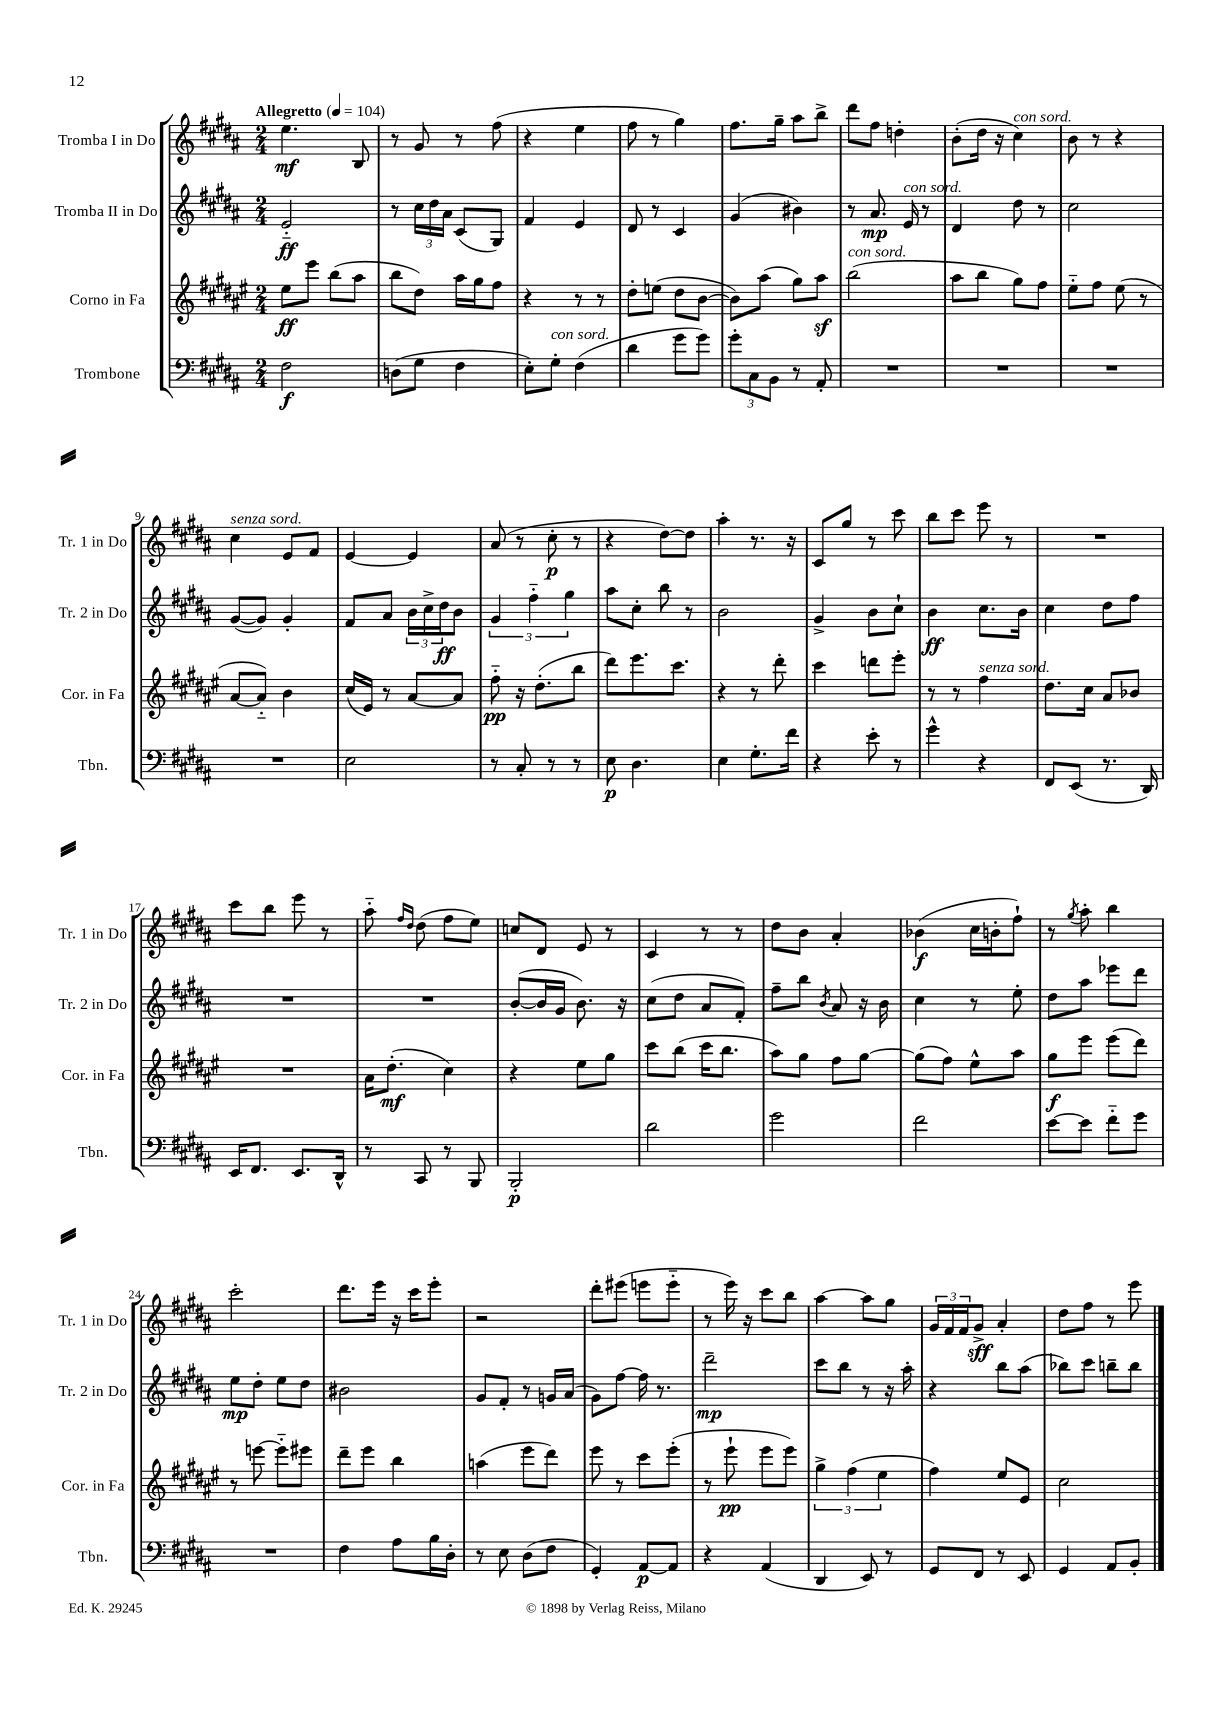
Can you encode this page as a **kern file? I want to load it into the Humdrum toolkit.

**kern	**dynam	**kern	**dynam	**kern	**dynam	**kern	**dynam
*part4	*part4	*part3	*part3	*part2	*part2	*part1	*part1
*staff4	*staff4	*staff3	*staff3	*staff2	*staff2	*staff1	*staff1
*I"Trombone	*	*I"Corno in Fa	*	*I"Tromba II in Do	*	*I"Tromba I in Do	*
*I'Tbn.	*	*I'Cor. in Fa	*	*I'Tr. 2 in Do	*	*I'Tr. 1 in Do	*
*clefF4	*	*clefG2	*	*clefG2	*	*clefG2	*
*k[f#c#g#d#a#]	*	*k[f#c#g#d#a#e#]	*	*k[f#c#g#d#a#]	*	*k[f#c#g#d#a#]	*
*M2/4	*	*M2/4	*	*M2/4	*	*M2/4	*
*MM104	*	*MM104	*	*MM104	*	*MM104	*
=1	=1	=1	=1	=1	=1	=1	=1
!	!	!	!	!	!	!LO:TX:a:B:t=Allegretto	!
2F#\	f	8ee#\L	ff	2e/	ff	4.ee\	mf
.	.	8eee#\J	.	.	.	.	.
.	.	(8bb\L	.	.	.	.	.
.	.	8aa#\J	.	.	.	8B/	.
=2	=2	=2	=2	=2	=2	=2	=2
(8Dn\L	.	8bb\L	.	8r	.	8r	.
8G#\J	.	8dd#\J)	.	24cc#\LL	.	8g#/	.
.	.	.	.	24dd#\	.	.	.
.	.	.	.	24a#\JJ	.	.	.
4F#\	.	16aa#\LL	.	(8c#/L	.	8r	.
.	.	16gg#\J	.	.	.	.	.
.	.	8ff#\J	.	8G#/J)	.	(8ff#\	.
=3	=3	=3	=3	=3	=3	=3	=3
8E'\L)	.	4r	.	4f#/	.	4r	.
!LO:TX:a:i:t=con sord.	!	!	!	!	!	!	!
8G#'\J	.	.	.	.	.	.	.
(4F#\	.	8r	.	4e/	.	4ee\	.
.	.	8r	.	.	.	.	.
=4	=4	=4	=4	=4	=4	=4	=4
4d#\	.	8dd#'\L	.	8d#/	.	8ff#\	.
.	.	(8een\J	.	8r	.	8r	.
8g#\L	.	8dd#\L	.	4c#/	.	4gg#\)	.
8g#\J)	.	[8b\J	.	.	.	.	.
=5	=5	=5	=5	=5	=5	=5	=5
12g#'\L	.	8b\L])	.	(4g#/	.	8.ff#\L	.
12C#\	.	.	.	.	.	.	.
.	.	(8aa#\J	.	.	.	.	.
12BB\J	.	.	.	.	.	.	.
.	.	.	.	.	.	16gg#~\Jk	.
8r	.	8gg#\L)	.	4b#X\)	.	8aa#\L	.
8AA#'/	.	8aa#z\J	.	.	.	8bb^\J	.
=6	=6	=6	=6	=6	=6	=6	=6
!	!	!LO:TX:a:i:t=con sord.	!	!	!	!	!
2r	.	(2bb\	.	8r	.	8ddd#\L	.
.	.	.	.	8.a#/	mp	8ff#\J	.
.	.	.	.	.	.	4ddn'\	.
!	!	!	!	!LO:TX:a:i:t=con sord.	!	!	!
.	.	.	.	16e/	.	.	.
.	.	.	.	8r	.	.	.
=7	=7	=7	=7	=7	=7	=7	=7
2r	.	8aa#\L	.	4d#/	.	(8b'\L	.
.	.	8bb\J	.	.	.	16dd#\Jk	.
.	.	.	.	.	.	16r	.
!	!	!	!	!	!	!LO:TX:a:i:t=con sord.	!
.	.	8gg#\L)	.	8dd#\	.	4cc#\)	.
.	.	8ff#\J	.	8r	.	.	.
=8	=8	=8	=8	=8	=8	=8	=8
2r	.	8ee#\L	.	2cc#\	.	8b\	.
.	.	8ff#\J	.	.	.	8r	.
.	.	(8ee#\	.	.	.	4r	.
.	.	8r	.	.	.	.	.
!!LO:LB:g=z
=9	=9	=9	=9	=9	=9	=9	=9
!	!	!	!	!	!	!LO:TX:a:i:t=senza sord.	!
2r	.	[8a#/L	.	([8g#/L	.	4cc#\	.
.	.	8a#/J])	.	8g#/J])	.	.	.
.	.	4b\	.	4g#'/	.	8e/L	.
.	.	.	.	.	.	8f#/J	.
=10	=10	=10	=10	=10	=10	=10	=10
2E\	.	(16cc#/LL	.	8f#/L	.	[4e/	.
.	.	16e#/JJ)	.	.	.	.	.
.	.	8r	.	8a#/J	.	.	.
.	.	[8a#/L	.	24b\LL	.	4e/]	.
.	.	.	.	24cc#^\	.	.	.
.	.	.	.	24dd#\J	ff	.	.
.	.	8a#/J]	.	8b\J	.	.	.
=11	=11	=11	=11	=11	=11	=11	=11
8r	.	8ff#\	pp	6g#/	.	(8a#/	.
8C#'/	.	16r	.	.	.	8r	.
.	.	.	.	6ff#\	.	.	.
.	.	(8.dd#'\L	.	.	.	.	.
8r	.	.	.	.	.	8cc#'\	p
.	.	.	.	6gg#\	.	.	.
8r	.	8bb\J	.	.	.	8r	.
=12	=12	=12	=12	=12	=12	=12	=12
8E\	p	8ddd#\L)	.	8aa#\L	.	4r	.
4.D#\	.	8.eee#\	.	8cc#'\J	.	.	.
.	.	.	.	8bb\	.	[8dd#\L)	.
.	.	8.ccc#\J	.	.	.	.	.
.	.	.	.	8r	.	8dd#\J]	.
=13	=13	=13	=13	=13	=13	=13	=13
4E\	.	4r	.	2b\	.	4aa#'\	.
8.G#'\L	.	8r	.	.	.	8.r	.
.	.	8ddd#'\	.	.	.	.	.
16f#\Jk	.	.	.	.	.	16r	.
=14	=14	=14	=14	=14	=14	=14	=14
4r	.	4ccc#\	.	4g#^/	.	8c#/L	.
.	.	.	.	.	.	8gg#/J	.
8e'\	.	8dddn\L	.	8b\L	.	8r	.
8r	.	8eee#'\J	.	8cc#`\J	.	8ccc#\	.
=15	=15	=15	=15	=15	=15	=15	=15
4g#^^\	.	8r	.	4b\	ff	8bb\L	.
.	.	8r	.	.	.	8ccc#\J	.
!	!	!LO:TX:a:i:t=senza sord.	!	!	!	!	!
4r	.	4ff#\	.	8.cc#\L	.	8eee\	.
.	.	.	.	.	.	8r	.
.	.	.	.	16b\Jk	.	.	.
=16	=16	=16	=16	=16	=16	=16	=16
8FF#/L	.	8.dd#\L	.	4cc#\	.	2r	.
(8EE/J	.	.	.	.	.	.	.
.	.	16cc#\Jk	.	.	.	.	.
8.r	.	8a#/L	.	8dd#\L	.	.	.
.	.	8b-X/J	.	8ff#\J	.	.	.
16DD#/)	.	.	.	.	.	.	.
!!LO:LB:g=z
=17	=17	=17	=17	=17	=17	=17	=17
16EE/KL	.	2r	.	2r	.	8ccc#\L	.
8.FF#/J	.	.	.	.	.	.	.
.	.	.	.	.	.	8bb\J	.
8.EE/L	.	.	.	.	.	8eee\	.
.	.	.	.	.	.	8r	.
16DD#^^/Jk	.	.	.	.	.	.	.
=18	=18	=18	=18	=18	=18	=18	=18
8r	.	16a#\KL	.	2r	.	8aa#\	.
.	.	(8.dd#'\J	mf	.	.	.	.
.	.	.	.	.	.	16qqff#/LL	.
.	.	.	.	.	.	16qqdd#/JJ	.
8CC#/	.	.	.	.	.	(8dd#\	.
8r	.	4cc#\)	.	.	.	8ff#\L	.
8BBB/	.	.	.	.	.	8ee\J)	.
=19	=19	=19	=19	=19	=19	=19	=19
2BBB'/	p	4r	.	([8b'/L	.	8ccn/L	.
.	.	.	.	16b/L]	.	8d#/J	.
.	.	.	.	16g#/JJ	.	.	.
.	.	8ee#\L	.	8.b\)	.	8e/	.
.	.	8gg#\J	.	.	.	8r	.
.	.	.	.	16r	.	.	.
=20	=20	=20	=20	=20	=20	=20	=20
2d#\	.	8ccc#\L	.	(8cc#\L	.	4c#/	.
.	.	(8bb\J	.	8dd#\J	.	.	.
.	.	16ccc#\KL	.	8a#/L	.	8r	.
.	.	8.bb\J	.	.	.	.	.
.	.	.	.	8f#'/J)	.	8r	.
=21	=21	=21	=21	=21	=21	=21	=21
2g#\	.	8aa#\L)	.	8ff#~\L	.	8dd#\L	.
.	.	8gg#\J	.	8bb\J	.	8b\J	.
.	.	.	.	8qb/	.	.	.
.	.	8ff#\L	.	8a#/	.	4a#'/	.
.	.	[8gg#\J	.	16r	.	.	.
.	.	.	.	16b\	.	.	.
=22	=22	=22	=22	=22	=22	=22	=22
2f#\	.	(8gg#\L]	.	4cc#\	.	(4b-X\	f
.	.	8ff#\J)	.	.	.	.	.
.	.	8ee#^^\L	.	8r	.	16cc#\LL	.
.	.	.	.	.	.	16bn'\J	.
.	.	8aa#\J	.	8ee'\	.	8ff#`\J)	.
=23	=23	=23	=23	=23	=23	=23	=23
[8e\L	.	8gg#\L	f	8dd#\L	.	8r	.
.	.	.	.	.	.	8qgg#/	.
8e\J]	.	8eee#\J	.	8aa#\J	.	8aa#'\	.
8f#\L	.	(8eee#\L	.	8eee-X\L	.	4bb\	.
8g#\J	.	8ddd#\J)	.	8ddd#\J	.	.	.
!!LO:LB:g=z
=24	=24	=24	=24	=24	=24	=24	=24
2r	.	8r	.	8ee\L	mp	2ccc#'\	.
.	.	[8eeen\	.	8dd#'\J	.	.	.
.	.	8eee\L]	.	8ee\L	.	.	.
.	.	8eee#X\J	.	8dd#\J	.	.	.
=25	=25	=25	=25	=25	=25	=25	=25
4F#\	.	8ddd#~\L	.	2b#X\	.	8.ddd#\L	.
.	.	8eee#\J	.	.	.	.	.
.	.	.	.	.	.	16eee\Jk	.
8A#\L	.	4bb\	.	.	.	16r	.
.	.	.	.	.	.	16ccc#\KL	.
16B\L	.	.	.	.	.	8eee'\J	.
16D#'\JJ	.	.	.	.	.	.	.
=26	=26	=26	=26	=26	=26	=26	=26
8r	.	(4aan\	.	8g#/L	.	2r	.
8E\	.	.	.	8f#'/J	.	.	.
(8D#\L	.	8eee#\L	.	8r	.	.	.
8F#\J	.	8ddd#\J)	.	16gn/LL	.	.	.
.	.	.	.	(16a#/JJ	.	.	.
=27	=27	=27	=27	=27	=27	=27	=27
4GG#'/)	.	8eee#\	.	8g#\L)	.	8ddd#'\L	.
.	.	8r	.	[8ff#\J	.	(8eee#X\J	.
[8AA#/L	p	8ccc#\L	.	16ff#\]	.	8eeen\L	.
.	.	.	.	8.r	.	.	.
8AA#/J]	.	(8eee#'\J	.	.	.	8eee\J	.
=28	=28	=28	=28	=28	=28	=28	=28
4r	.	8r	.	2ddd#~\	mp	8r	.
.	.	8eee#`\	pp	.	.	16eee\)	.
.	.	.	.	.	.	16r	.
(4AA#/	.	8eee#\L	.	.	.	8ccc#\L	.
.	.	8eee#\J)	.	.	.	8bb\J	.
=29	=29	=29	=29	=29	=29	=29	=29
4DD#/	.	6gg#^\	.	8ccc#\L	.	[4aa#\	.
.	.	.	.	8bb\J	.	.	.
.	.	(6ff#\	.	.	.	.	.
8EE/)	.	.	.	8r	.	8aa#\L]	.
.	.	6ee#\	.	.	.	.	.
8r	.	.	.	16r	.	8gg#\J	.
.	.	.	.	16aa#'\	.	.	.
=30	=30	=30	=30	=30	=30	=30	=30
8GG#/L	.	4ff#\)	.	4r	.	24g#/LL	.
.	.	.	.	.	.	24f#/	.
.	.	.	.	.	.	24f#/J	.
8FF#/J	.	.	.	.	.	8g#^/J	sff
8r	.	8ee#/L	.	8bb\L	.	4a#'/	.
8EE/	.	8e#/J	.	(8aa#\J	.	.	.
=31	=31	=31	=31	=31	=31	=31	=31
4GG#/	.	2cc#\	.	8bb-X\L)	.	8dd#\L	.
.	.	.	.	8ccc#\J	.	8ff#\J	.
8AA#/L	.	.	.	8bbn~\L	.	8r	.
8BB'/J	.	.	.	8bb\J	.	8eee\	.
==	==	==	==	==	==	==	==
*-	*-	*-	*-	*-	*-	*-	*-
